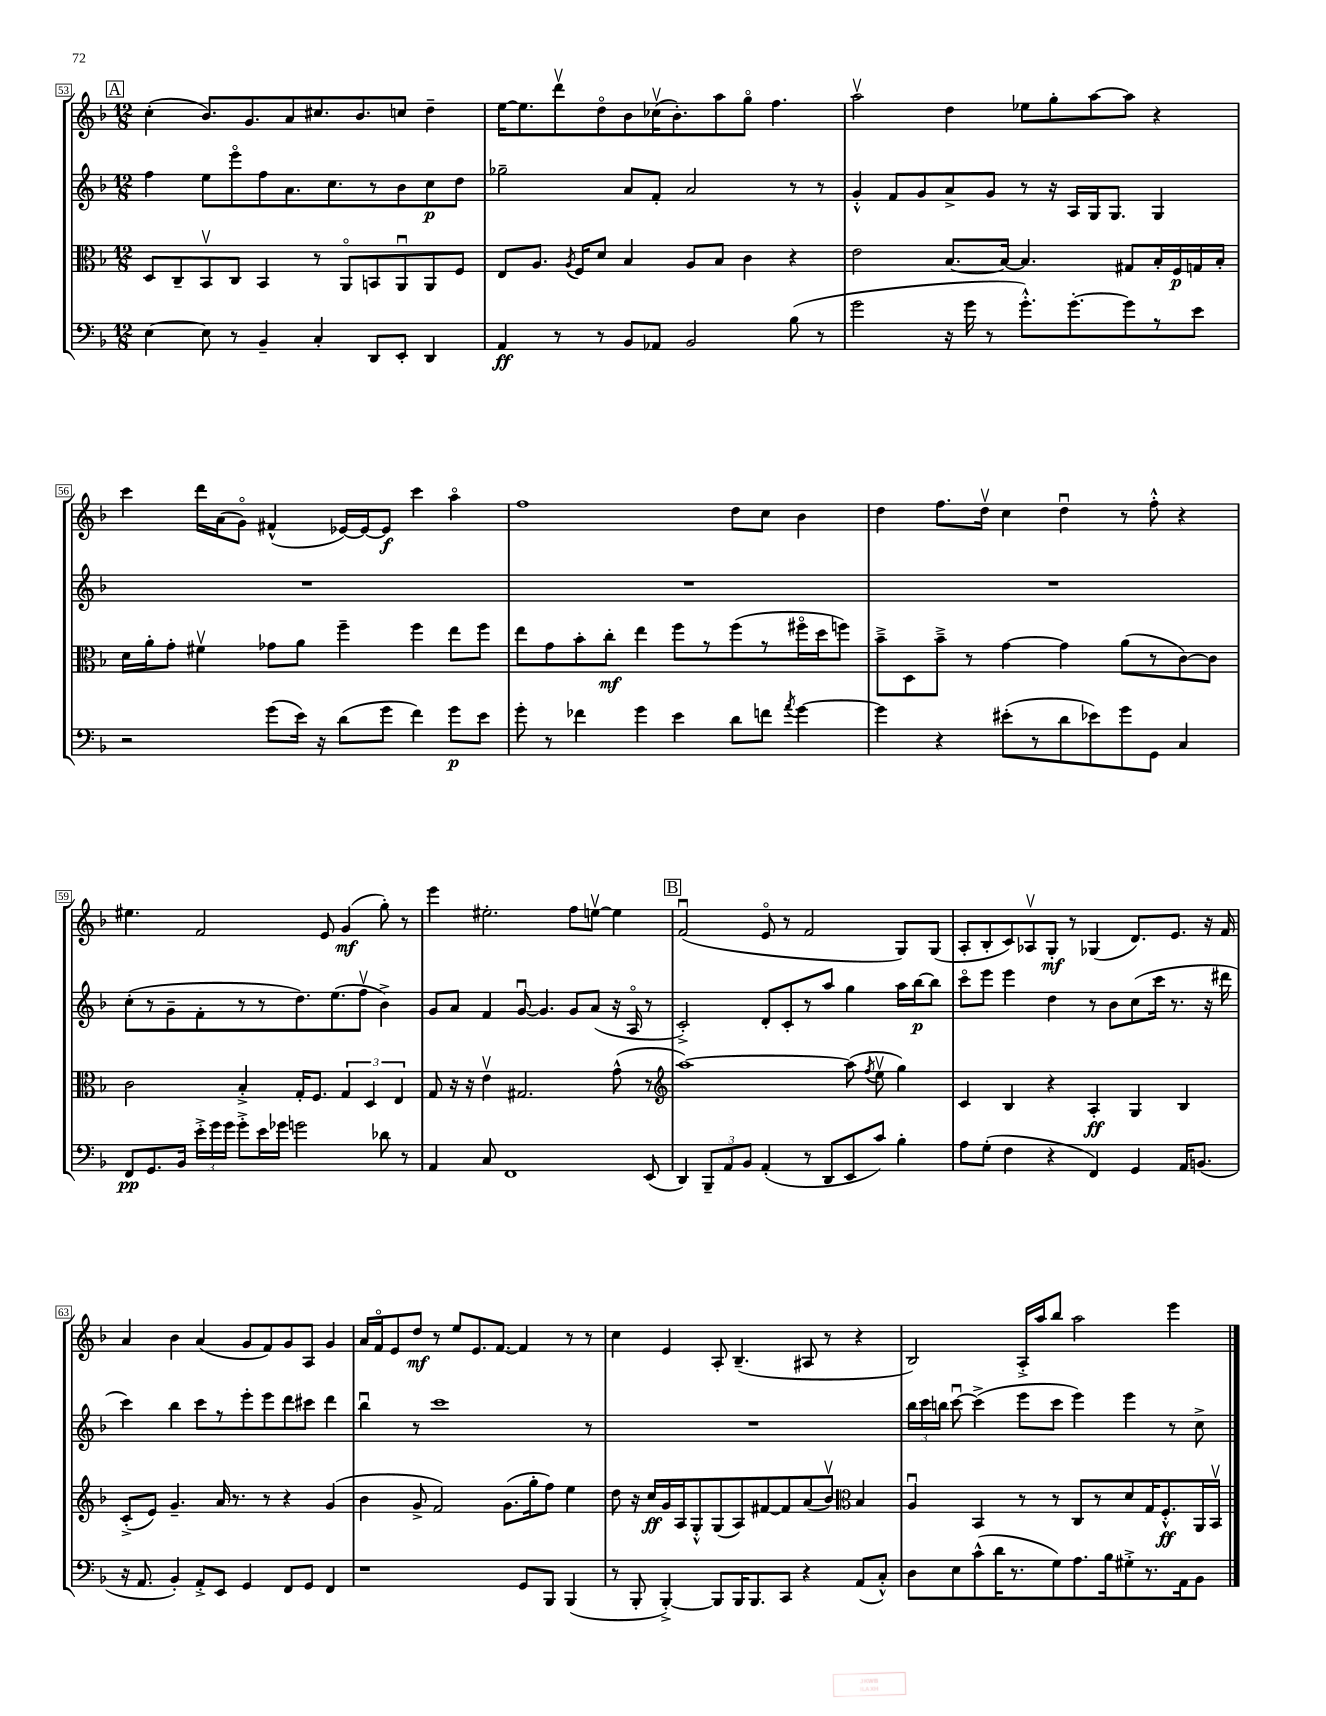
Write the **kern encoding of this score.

**kern	**kern	**kern	**kern
*staff4	*staff3	*staff2	*staff1
*clefF4	*clefC3	*clefG2	*clefG2
*k[b-]	*k[b-]	*k[b-]	*k[b-]
*M12/8	*M12/8	*M12/8	*M12/8
[4E	8D	4ff	(4cc'
.	8C~	.	.
8E]	8BB-v	8ee	8.b-)
8r	8C	8eeeo	.
.	.	.	8.g
4BB-~	4BB-	8ff	.
.	.	8.a	8a
4C'	8r	.	8.cc#
.	.	8.cc	.
.	8AAo	.	.
.	.	.	8.b-
8DD	8BB	8r	.
8EE'	8AAu	8b-	8cc
4DD	8AA	8cc	4dd~
.	8F	8dd	.
=	=	=	=
4AA	8E	2gg-~	[16ee
.	.	.	8.ee]
.	8.A	.	.
8r	.	.	8dddv
.	8qA	.	.
.	16F	.	.
8r	8d	.	8ddo
8BB-	4B-	8a	8b-
8AA-	.	8f'	(16cc-v
.	.	.	8.b-')
2BB-	8A	2a	.
.	8B-	.	8aa
.	4c	.	8ggo
.	.	.	4.ff
(8B-	4r	8r	.
8r	.	8r	.
=	=	=	=
2g	2e	4g'^^	2aav
.	.	8f	.
.	.	8g	.
16r	[8.B-	8a^	4dd
16g	.	.	.
8r	.	8g	.
.	16B-_	.	.
8.g'^^)	4.B-]	8r	8ee-
.	.	16r	8gg'
[8.g'	.	16A	.
.	.	16G	[8aa
.	.	8.G	.
8g]	8G#	.	8aa]
8r	16B-'	4G	4r
.	16F	.	.
8e	16G	.	.
.	16B-'	.	.
=	=	=	=
2r	16d	1.r	4ccc
.	16a'	.	.
.	8g'	.	.
.	4f#v	.	16ddd
.	.	.	(16a
.	.	.	8go)
(8g	8g-	.	(4f#^^
16e)	8a	.	.
16r	.	.	.
(8d	4ff~	.	[16e-)
.	.	.	16e-_
8g	.	.	8e-]
4f)	4ff	.	4ccc
8g	8ee	.	4aao
8e	8ff	.	.
=	=	=	=
8g'	8ee	1.r	1ff
8r	8g	.	.
4f-	8b-'	.	.
.	8cc'	.	.
4g	4ee	.	.
4e	8ff	.	.
.	8r	.	.
8d	(8ff	.	8dd
8f	8r	.	8cc
8qa	.	.	.
[4g	16ff#o	.	4b-
.	16dd	.	.
.	8ff)	.	.
=	=	=	=
4g]	8b-~^	1.r	4dd
.	8D	.	.
4r	8b-~^	.	8.ff
.	8r	.	.
.	.	.	16ddv
(8e#'	[4g	.	4cc
8r	.	.	.
8d	4g]	.	4ddu
8e-)	.	.	.
8g	(8a	.	8r
8GG	8r	.	8ff'^^
4C	[8c)	.	4r
.	8c]	.	.
=	=	=	=
8FF	2c	(8cc'	4.ee#
8.GG	.	8r	.
.	.	8g~	.
16BB-	.	.	.
24e'^	.	8f'	2f
24g	.	.	.
24g	.	.	.
8g'^	4B-'^	8r	.
16e	.	8r	.
16g-	.	.	.
2g	16G'	8.dd)	.
.	8.F	.	.
.	.	.	8e
.	.	(8.ee	.
.	6G	.	(4g
.	.	8ffv	.
.	6D	.	.
8d-	.	4b-^)	8gg')
.	6E	.	.
8r	.	.	8r
=	=	=	=
4AA	8G	8g	4eee
.	16r	8a	.
.	16r	.	.
8C	4ev	4f	2.ee#'
1FF	.	.	.
.	2.G#	[8gu	.
.	.	4.g]	.
.	.	8g	8ff
.	.	(8a	[8eev
.	(8g^^	16r	4ee]
.	.	16Ao	.
(8EE	8r	8r	.
=	=	=	=
*	*clefG2	*	*
4DD)	[1aa)	2c'^)	(2fu
12BBB-~	.	.	.
12AA	.	.	.
12BB-	.	.	.
(4AA'	.	8d'	8eo
.	.	8c'	8r
8r	.	8r	2f
8DD	.	8aa	.
8EE	(8aa]	4gg	.
.	8qff	.	.
8c)	8eev	.	.
4B-'	4gg)	16aa	8G)
.	.	[16bb-	.
.	.	8bb-]	(8G
=	=	=	=
8A	4c	8ccco	8A'
(8G'	.	8eee	8B-'
4F	4B-	4eee	8c)
.	.	.	8A-v
4r	4r	4dd	8G'
.	.	.	8r
4FF)	4A'	8r	(4G-
.	.	8b-	.
4GG	4G	(8cc	8.d)
.	.	16ccc	.
.	.	8.r	8.e
16AA	4B-	.	.
(8.BB	.	.	.
.	.	16r	16r
.	.	16ddd#	16f
=	=	=	=
16r	(8c'^	4ccc)	4a
8.AA	.	.	.
.	8e)	.	.
4BB-')	4.g~	4bb-	4b-
8AA'^	.	8ccc	(4a
8EE	16a	8r	.
.	8.r	.	.
4GG	.	8eee'	8g
.	8r	8eee	8f)
8FF	4r	8ddd	8g
8GG	.	8ccc#	8A
4FF	(4g	4ddd	4g
=	=	=	=
1r	4b-	4bb-u	16a
.	.	.	16fo
.	.	.	8e
.	8g^	8r	8dd
.	2f)	1ccc	8r
.	.	.	8ee
.	.	.	8.e
.	.	.	[8.f
.	(8.g	.	.
8GG	.	.	4f]
.	16gg'	.	.
8BBB-	8ff)	.	.
(4BBB-	4ee	.	8r
.	.	8r	8r
=	=	=	=
8r	8dd	1.r	4cc
8BBB-'	16r	.	.
.	16cc	.	.
[4BBB-'^)	16g	.	4e
.	16A	.	.
.	8G'^^	.	.
8BBB-]	(8G	.	8A'
16BBB-	8A)	.	(4.B-~
8.BBB-	.	.	.
.	[8f#	.	.
8CC	8f#]	.	.
4r	(8a	.	8A#
.	8b-v)	.	8r
*	*clefC3	*	*
(8AA	4B-	.	4r
8C'^^)	.	.	.
=	=	=	=
8D	4Au	24bb-	2B-)
.	.	24ccc	.
.	.	24bb	.
8E	.	[8cccu	.
(8c^^	4BB-	(4ccc^]	.
16d	.	.	.
8.r	.	.	.
.	8r	8eee	16A'^
.	.	.	16aa
8G)	8r	8ccc	8bb-
8.A	8C	4eee)	2aa
.	8r	.	.
16B-	.	.	.
8G#'^	8d	4eee	.
8.r	16G	.	.
.	8.F'^^	.	.
.	.	8r	4eee
16AA	.	.	.
8BB-	16AA	8cc^	.
.	16BB-v	.	.
==	==	==	==
*-	*-	*-	*-
